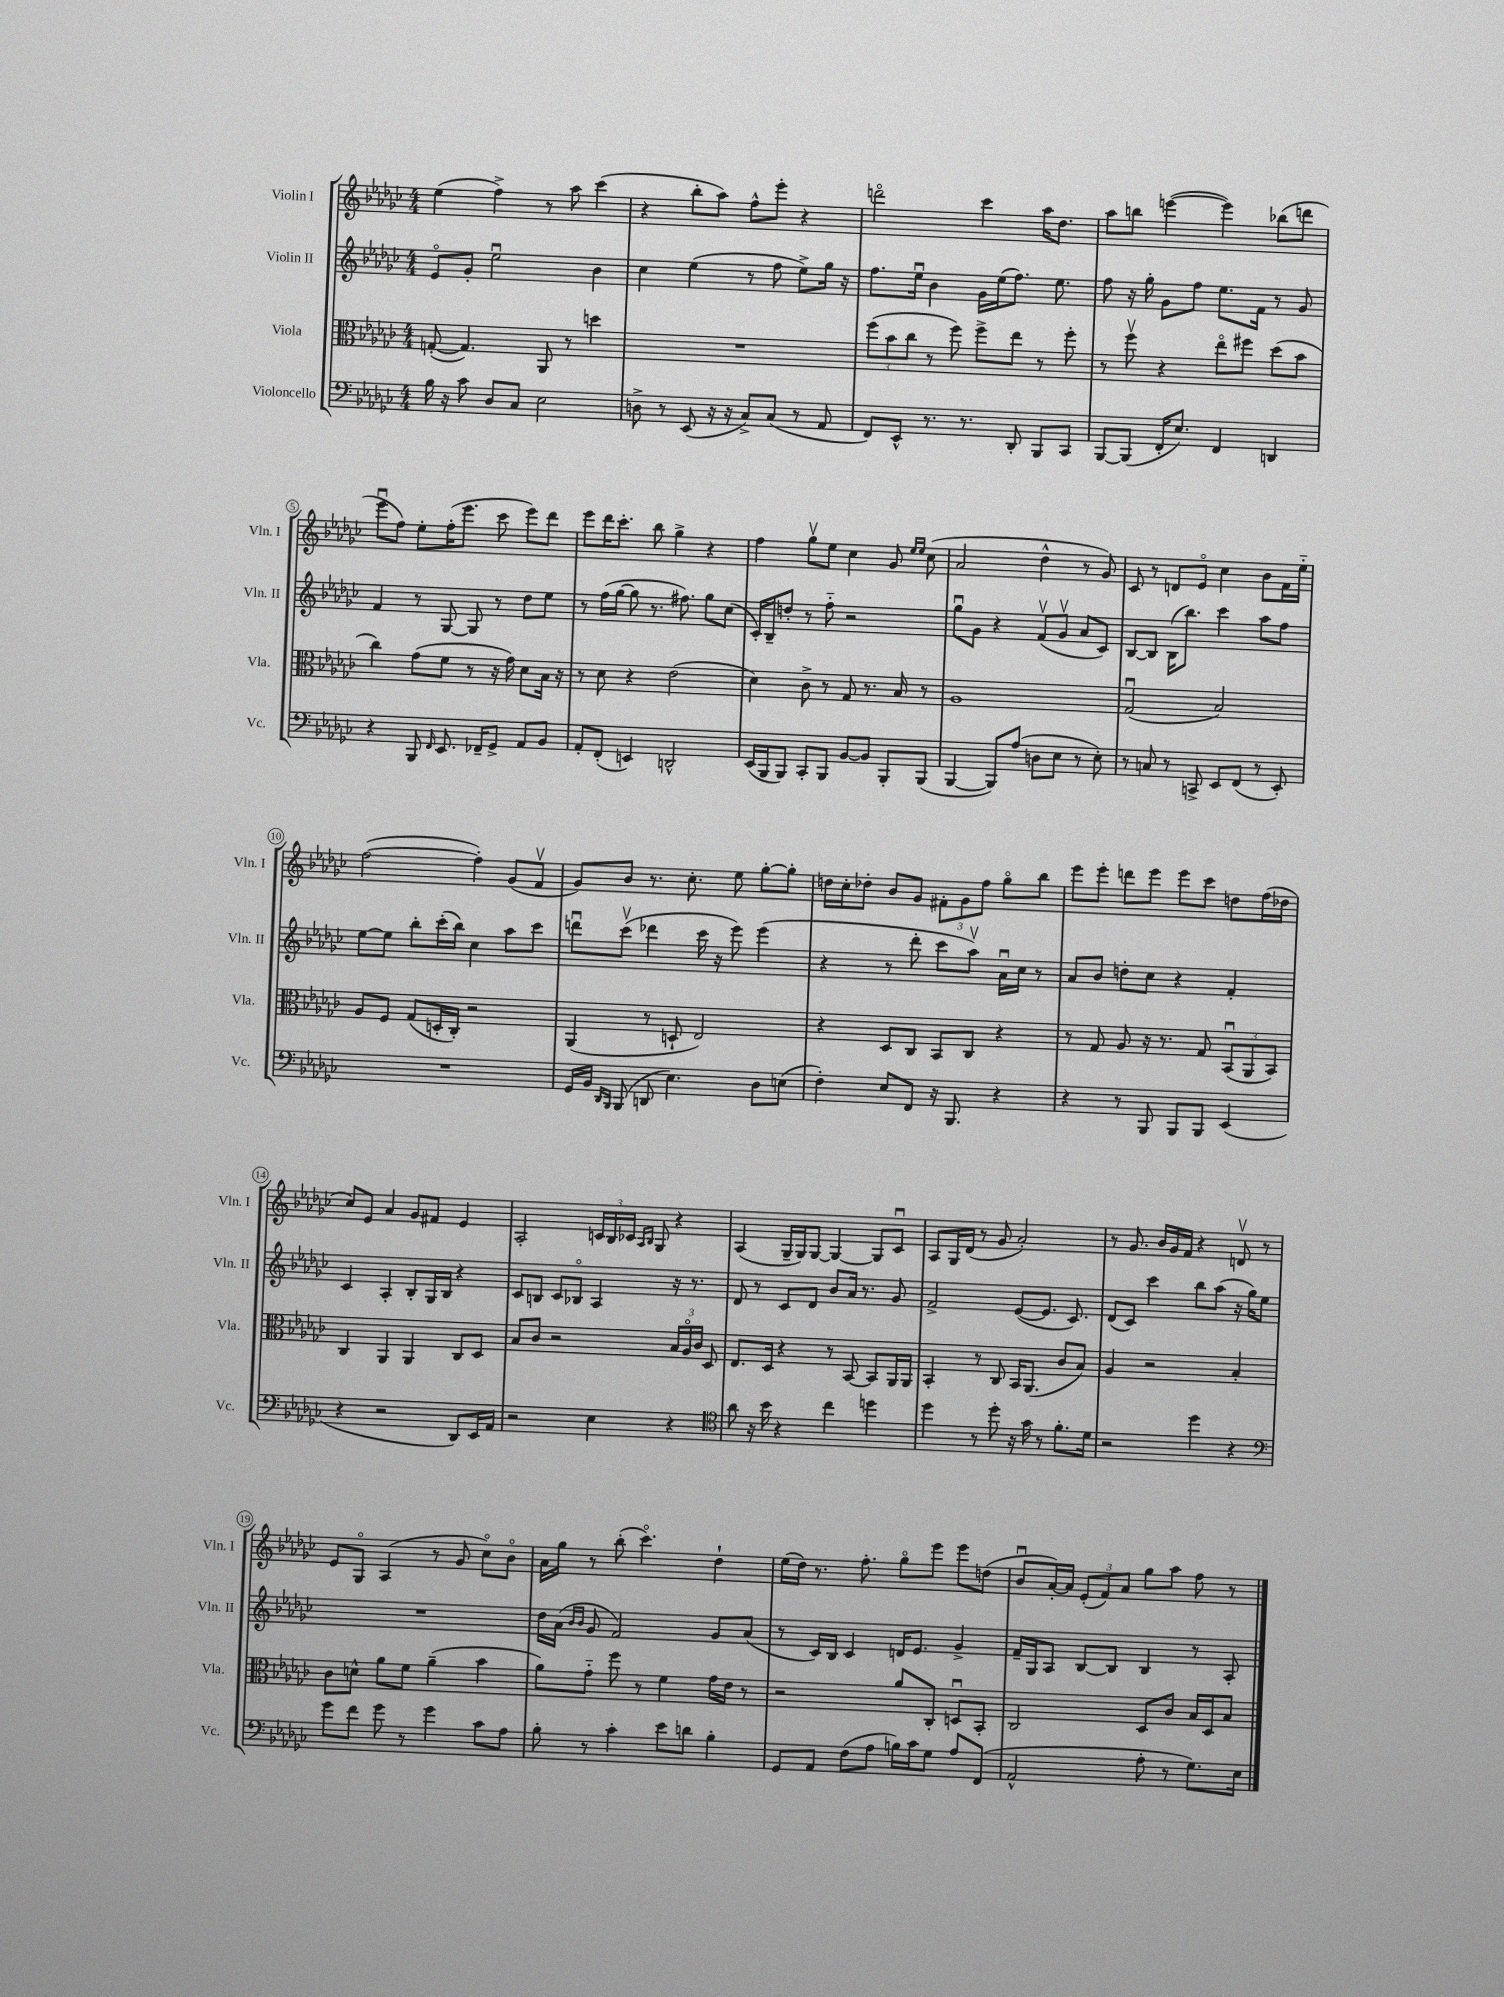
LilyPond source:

<<
\new StaffGroup <<
\new Staff = "s0" \with { instrumentName = "Violin I" shortInstrumentName = "Vln. I" } {
    \clef treble \key ges \major \numericTimeSignature \time 4/4
    \autoBeamOff ees''4( f''4->) r8 aes''8 ces'''4( |
    r4 bes''8[-. aes''8]) f''8[-^ ees'''8]-. r4 |
    d'''2\flageolet ces'''4 aes''16[ des''8.] |
    aes''8[ b''8] e'''4~( e'''4) bes''8[( d'''8] |
    ees'''8[\downbow f''8]) ees''8[-. f''16-.( ees'''8.] ces'''8 ees'''8[) des'''8] |
    ees'''8[ des'''16 ces'''8.]-. bes''8 ges''4-> r4 |
    f''4 ges''8[\upbow ees''8] ces''4 ges'8 \grace { ees''16[ ees''16] } ces''8( |
    aes'2 des''4-^ r8 ges'8) |
    ces'8 r8 d'8[ ees'8]\flageolet ces''4 bes'8[ f'16 ees''16]-_ |
    f''2~( f''4-.) ges'8[( f'8]\upbow |
    ges'8[) bes'8] r8. ces''8.-. ees''8 ges''8[~-. ges''8]-. |
    d''16[ ces''16-. des''8]-. bes'8[ ges'8] \tuplet 3/2 { fis'8[-. ges'8 f''8] } ges''8[\flageolet bes''8] |
    ees'''8[ ees'''8]-. d'''8[ ees'''8] ees'''8[ ces'''8] d''8[ f''16( des''16] |
    ces''8[) ees'8] aes'4 ges'8[ fis'8] ees'4 |
    aes2-. \tuplet 3/2 { c'16[ bes16 ces'16] } \grace { aes16[ bes16] } ges8 r4 |
    aes4( ges16[-- ges16) ges8]~ ges4~ ges8[ ces'8]\downbow |
    aes8[ ges16 des'16]( r8 ges'8 aes'2-.) |
    r8 ges'8. bes'16[ ges'16 f'16] r4 d'8\upbow r8 |
    ees'8[ ges8]\flageolet aes4( r8 ges'8 ces''8[\flageolet) bes'8]\flageolet |
    aes'16[ ges''16] r8 bes''8-.( ces'''4.\flageolet) des''4-! |
    ees''16[( des''16]) r8. f''8.-. ges''8[\flageolet ees'''8] ees'''8[ d''8]( |
    bes'8[\downbow aes'16~-.) aes'16] \tuplet 3/2 { ees'8[-.( f'8) aes'8] } ges''8[ aes''8] f''8 r8 \bar "|." |
}
\new Staff = "s1" \with { instrumentName = "Violin II" shortInstrumentName = "Vln. II" } {
    \clef treble \key ges \major \numericTimeSignature \time 4/4
    \autoBeamOff ees'8[\flageolet ges'8]-. ees''2\downbow bes'4 |
    ces''4 ees''4( r8 f''8 ees''8[->) ges''16] r16 |
    f''8.[ ees''16]\downbow bes'4 ges'16[ ees''16( f''8.]) ees''8. |
    f''8 r16 ges''16-. ges'8[ f''8] ees''8.[ f'16] r8 ges'8 |
    f'4 r8 ges8~ ges8 r8 des''8[ ees''8] |
    r8 f''16[( ges''16]~ ges''8 r8. fis''8.) ges''8[ ces''8]( |
    ces'16[-.) bes16-- d''8]-. r8 f''8-_ r2 |
    ges''8[\downbow ges'8] r4 f'8[\upbow( ges'8]\upbow aes'8[ ces'8]) |
    bes8[~ bes8] bes16[( bes''8.]) ces'''4 aes''8[ f''8] |
    ees''8[~ ees''8] bes''8[-. ces'''16-.( bes''16]) ces''4 aes''8[ ces'''8] |
    d'''8[\downbow ces'''8]\upbow( des'''4 ces'''16 r16 ees'''8) ees'''4( |
    r4 r8 des'''8-. ces'''8[ aes''8]\upbow) aes'16[\downbow ces''16] r8 |
    aes'8[ bes'8] d''8[-. ces''8] r4 f'4-. |
    ces'4 aes4-. bes8[-. ges16 bes16] r4 |
    ces'8[ b8] ces'8[ bes8]\flageolet aes4 r16 r8. |
    des'8 r8 ces'8[ des'8] bes'8[ aes'16] r8. ges'8 |
    f'2-> ees'8[~( ees'8.] ces'8.) |
    des'8[( ces'8]) ces'''4 bes''8[ aes''8]( r16 ges''16[) ees''8] |
    R1 |
    des''16[ aes'16]( \grace { bes'16[ bes'16] } ges'8 f'2) ges'8[ aes'8]( |
    r8 ces'16[) bes16] ces'4 d'16[ ees'8.] ges'4-> |
    f'16[-- ges16 aes8] bes8[~ bes8] bes4 r8 aes8-. \bar "|." |
}
\new Staff = "s2" \with { instrumentName = "Viola" shortInstrumentName = "Vla." } {
    \clef alto \key ges \major \numericTimeSignature \time 4/4
    \autoBeamOff g8~-.( g4.) aes,8 r8 d''4 |
    R1 |
    \tuplet 3/2 { f''8[( bes'8 ces''8] } r8 f''8) f''8[-> ees''8] r8 f''8-. |
    r8 f''8\upbow r4 ees''8[\flageolet fis''8] des''8[( bes'8] |
    ces''4) ges'8[( f'8] r8 r16 ges'16) des'8[ bes16] r16 |
    r8 des'8 r4 ees'2( |
    des'4) ces'8-> r8 ges8 r8. bes16 r8 |
    aes1 |
    ges2\downbow( bes2) |
    aes8[ f8] ges8[( d16-. ces16]-.) r2 |
    aes,4( r8 d8-! ees2) |
    r4 des8[ ces8] bes,8[ ces8] r4 |
    r8 ges8 aes8 r16 r8. ges8 \tuplet 3/2 { bes,8[\downbow( aes,8 bes,8]) } |
    ces4 aes,4 aes,4 ces8[ des8] |
    bes8[ ces'8] r2 \tuplet 3/2 { bes16[ aes16\flageolet ces'16] } des8 |
    ees8.[ des16] r4 r8 bes,8~ bes,8[ aes,16 aes,16] |
    bes,4-. r8 ces8 bes,16[ aes,8.]( ces'8[ bes8]) |
    aes4 r2 bes4-. |
    ces'8[ d'8]-^ aes'8[ f'8] aes'4--( bes'4 |
    aes'8[) ges'8]-_ f''8 r8 f'4 ges'16[ ees'16] r8 |
    r2 aes'8[ ces8]-. d8[\downbow bes,8]-. |
    ces2 des8[ ces'8] bes16[ des16 bes8] \bar "|." |
}
\new Staff = "s3" \with { instrumentName = "Violoncello" shortInstrumentName = "Vc." } {
    \clef bass \key ges \major \numericTimeSignature \time 4/4
    \autoBeamOff bes16 r16 ces'8 des8[ ces8] ees2 |
    d8-> r8 ees,8( r16 r16 ces8[->) ces8]( r8 aes,8 |
    f,8[) ees,8]-^ r8. r8. des,8-. bes,,8[ ces,8] |
    bes,,8[~ bes,,8]( f,16[-. ees8.]) f,4 d,4 |
    r4 bes,,8 \grace { f,16 } ees,8. fes,16[-- ges,8]-> aes,8[ bes,8] |
    aes,8[-. f,8]-.( e,4) d,2-^ |
    ees,16[( bes,,16 bes,,8]) ces,8[-. bes,,8] bes,8[~ bes,8] bes,,8[-. bes,,8]( |
    bes,,4~ bes,,8[) aes8]( d8[ ees8] r8 ees8-.) |
    r8 c8 r8 c,8-> ees,8[ f,8]( r8 ees,8-.) |
    R1 |
    ges,16[ bes,16] \grace { des,16[ bes,,16] } bes,,8( d,8 ees4.) des8[ e8]( |
    f4-.) ees8[ f,8] r16 bes,,8. r4 |
    r4 r8 bes,,8 bes,,8[ bes,,8] ees,4( |
    r4 r2 des,8[) ees,16 aes,16] |
    r2 ees4 r4 |
    \clef tenor aes'8 r16 bes'16 r4 ces''4 d''4 |
    des''4 r8 des''8-. r16 ges'16 r8 f'8.[-. des'16] |
    r2 des''4 r4 |
    \clef bass ges'8[ f'8] ges'8 r8 ges'4 ces'8[ aes8] |
    bes8-. r8 ces'4-. ees'8[ d'8] bes4-. |
    ges,8[ aes,8] f8[( aes8] b16[) ces'16 ges8] aes8[ f,8]( |
    aes,2-^ aes8-. r8 ges8.[) ees16] \bar "|." |
}
>>
>>
\layout { \context { \Score \override BarNumber.stencil = #(make-stencil-circler 0.1 0.3 ly:text-interface::print) } }
